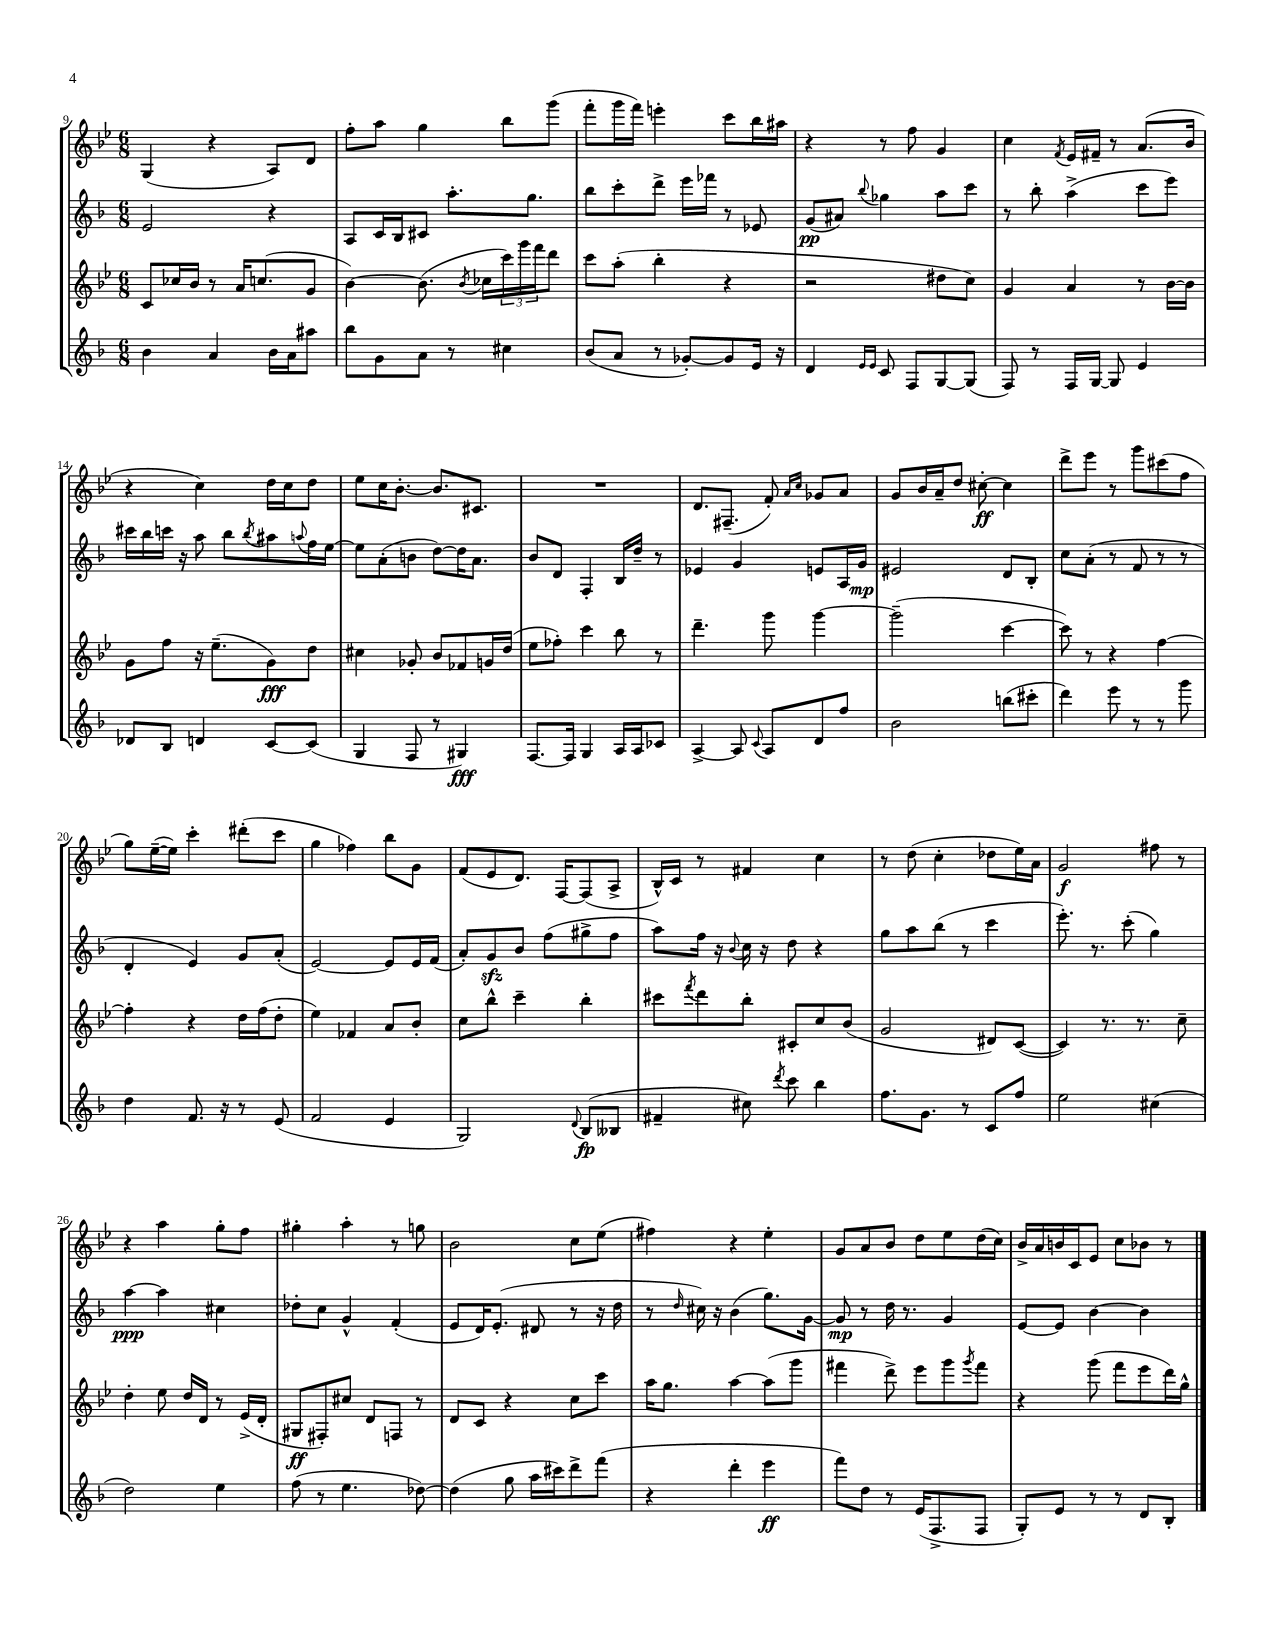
<<
\new StaffGroup <<
\new Staff = "s0" {
    \clef treble \key bes \major \numericTimeSignature \time 6/8
    g4( r4 a8) d'8 |
    f''8-. a''8 g''4 bes''8 g'''8( |
    f'''8-. g'''16 f'''16) e'''4-. c'''8 bes''16 ais''16 |
    r4 r8 f''8 g'4 |
    c''4 \acciaccatura { f'8 } ees'16 fis'16-- r8 a'8.( bes'16 |
    r4 c''4) d''16 c''16 d''8 |
    ees''8 c''16 bes'8.~-. bes'8. cis'8. |
    R2. |
    d'8. fis8.--( f'8-.) \grace { a'16 c''16 } ges'8 a'8 |
    g'8 bes'16 a'16-- d''8 cis''8~-.\ff cis''4 |
    d'''8-> ees'''8 r8 g'''8 cis'''8( f''8 |
    g''8) ees''16~--( ees''16) c'''4-. dis'''8-.( c'''8 |
    g''4 fes''4) bes''8 g'8 |
    f'8( ees'8 d'8.) f16~ f8( a8-> |
    bes16-^) c'16 r8 fis'4 c''4 |
    r8 d''8( c''4-. des''8 ees''16) a'16 |
    g'2\f fis''8 r8 |
    r4 a''4 g''8-. f''8 |
    gis''4-. a''4-. r8 g''8 |
    bes'2 c''8 ees''8( |
    fis''4) r4 ees''4-. |
    g'8 a'8 bes'8 d''8 ees''8 d''16( c''16) |
    bes'16-> a'16 b'16 c'16 ees'8 c''8 bes'8 r8 \bar "|." |
}
\new Staff = "s1" {
    \clef treble \key f \major \numericTimeSignature \time 6/8
    e'2 r4 |
    a8 c'16 bes16 cis'8 a''8.-. g''8. |
    bes''8 c'''8-. d'''8-> e'''16 fes'''16 r8 ees'8 |
    g'8\pp( ais'8) \appoggiatura { bes''8 } ges''4 a''8 c'''8 |
    r8 bes''8-. a''4->( c'''8 e'''8) |
    cis'''16 bes''16 c'''16 r16 a''8 bes''8 \acciaccatura { bes''8 } ais''8 \appoggiatura { a''8 } f''16 e''16~ |
    e''8 a'8-.( b'8 d''8~) d''16 a'8. |
    bes'8 d'8 f4-. bes16 d''16-- r8 |
    ees'4 g'4 e'8 a16 g'16\mp |
    eis'2 d'8 bes8-. |
    c''8 a'8-.( r8 f'8 r8 r8 |
    d'4-. e'4) g'8 a'8-.( |
    e'2~) e'8 e'16 f'16( |
    a'8-.) g'8\sfz bes'8 f''8( gis''8-> f''8 |
    a''8) f''16 r16 \appoggiatura { bes'8 } c''16 r16 d''8 r4 |
    g''8 a''8 bes''8( r8 c'''4 |
    e'''8.-.) r8. c'''8-.( g''4) |
    a''4~\ppp a''4 cis''4 |
    des''8-. c''8 g'4-^ f'4-.( |
    e'8 d'16) e'8.-.( dis'8 r8 r16 d''16 |
    r8 \grace { d''16 } cis''16) r16 bes'4( g''8.) g'16~ |
    g'8\mp r8 d''16 r8. g'4 |
    e'8~ e'8 bes'4~ bes'4 \bar "|." |
}
\new Staff = "s2" {
    \clef treble \key bes \major \numericTimeSignature \time 6/8
    c'8 ces''16 bes'16 r8 a'16 c''8.( g'8 |
    bes'4~) bes'8.( \acciaccatura { bes'8 } ces''16 \tuplet 3/2 { c'''16) g'''16 f'''16 } d'''8 |
    c'''8 a''8-.( bes''4-. r4 |
    r2 dis''8 c''8) |
    g'4 a'4 r8 bes'16~ bes'16 |
    g'8 f''8 r16 ees''8.--( g'8\fff) d''8 |
    cis''4 ges'8-. bes'8 fes'8 g'16 d''16( |
    ees''8 fes''8-.) c'''4 bes''8 r8 |
    d'''4.-- g'''8 g'''4~ |
    g'''2--( c'''4~ |
    c'''8) r8 r4 f''4~ |
    f''4-. r4 d''16 f''16( d''8-. |
    ees''4) fes'4 a'8 bes'8-. |
    c''8 bes''8-^ c'''4-- bes''4-. |
    cis'''8 \acciaccatura { f'''8 } d'''8 bes''8-. cis'8-. c''8 bes'8( |
    g'2 dis'8) c'8~( |
    c'4) r8. r8. c''8-- |
    d''4-. ees''8 d''16 d'16 r8 ees'16->( d'16-. |
    gis8\ff fis8-.) cis''8 d'8 f8 r8 |
    d'8 c'8 r4 c''8 c'''8 |
    a''16 g''8. a''4~ a''8( g'''8 |
    fis'''4 d'''8->) ees'''8 g'''8 \acciaccatura { g'''8 } fis'''8 |
    r4 g'''8( f'''8 ees'''8 d'''16) g''16-^ \bar "|." |
}
\new Staff = "s3" {
    \clef treble \key f \major \numericTimeSignature \time 6/8
    bes'4 a'4 bes'16 a'16 ais''8 |
    bes''8 g'8 a'8 r8 cis''4 |
    bes'8( a'8 r8 ges'8~-.) ges'8 e'16 r16 |
    d'4 \grace { e'16 e'16 } c'8 f8 g8~ g8( |
    f8) r8 f16 g16~ g8 e'4 |
    des'8 bes8 d'4 c'8~ c'8( |
    g4 f8 r8 gis4\fff) |
    f8.~ f16 g4 a16 a16 ces'8 |
    a4~-> a8 \appoggiatura { c'8 } a8 d'8 f''8 |
    bes'2 b''8( cis'''8-. |
    d'''4) e'''8 r8 r8 g'''8 |
    d''4 f'8. r16 r8 e'8( |
    f'2 e'4 |
    g2) \appoggiatura { d'8 } bes8\fp( beses8 |
    fis'4-- cis''8) \acciaccatura { d'''8 } c'''8 bes''4 |
    f''8. g'8. r8 c'8 f''8 |
    e''2 cis''4( |
    d''2) e''4 |
    f''8( r8 e''4. des''8~) |
    des''4( g''8 a''16 cis'''16) d'''8-> f'''8( |
    r4 d'''4-. e'''4\ff |
    f'''8) d''8 r8 e'16( f8.-> f8 |
    g8-.) e'8 r8 r8 d'8 bes8-. \bar "|." |
}
>>
>>
\layout { \context { \Score currentBarNumber = #9 } }
